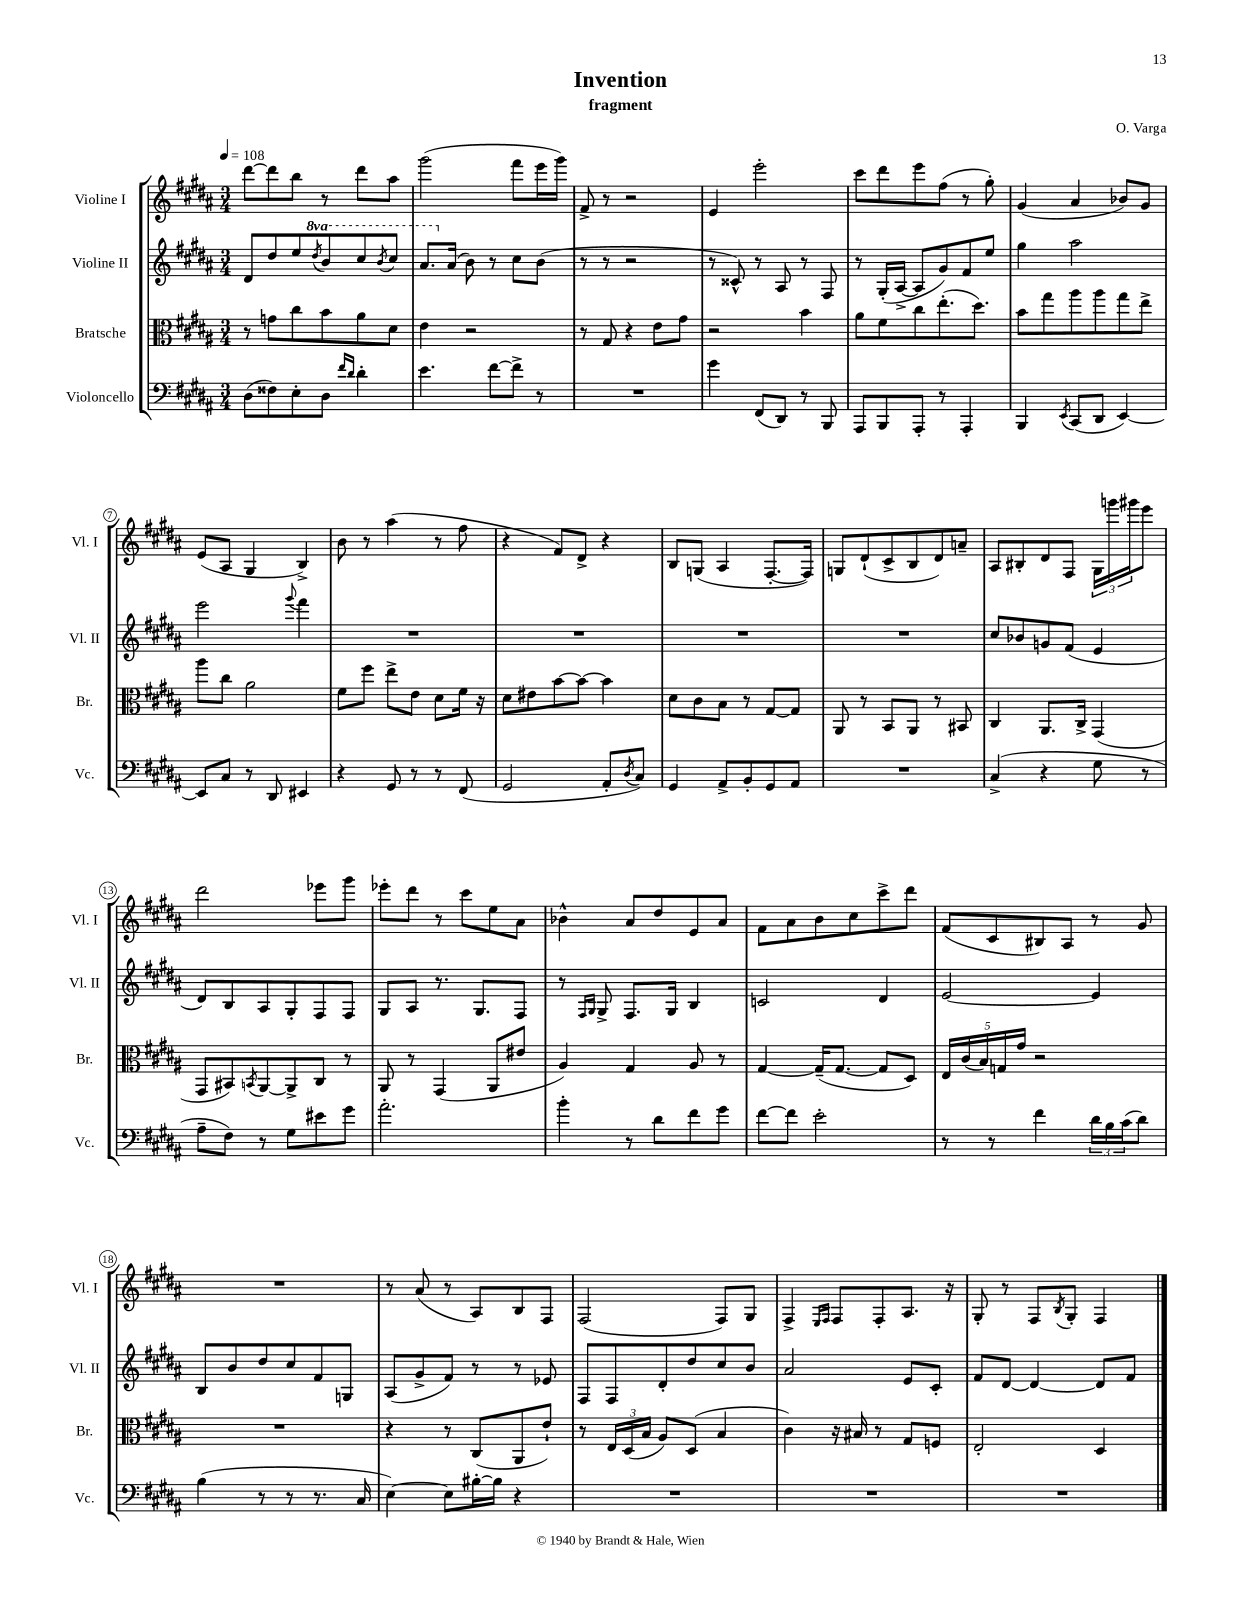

**kern	**kern	**kern	**kern
*staff4	*staff3	*staff2	*staff1
*clefF4	*clefC3	*clefG2	*clefG2
*k[f#c#g#d#a#]	*k[f#c#g#d#a#]	*k[f#c#g#d#a#]	*k[f#c#g#d#a#]
*M3/4	*M3/4	*M3/4	*M3/4
*MM108	*MM108	*MM108	*MM108
(8D#	8r	8d#	[8ddd#
8F##)	8g	8dd#	8ddd#]
8E'	8cc#	8ee	8bb
.	.	8qddd#	.
8D#	8b	8bb	8r
16qqf#	.	.	.
16qqd#	.	.	.
4d#'	8a#	8ccc#	8ddd#
.	.	8qbb	.
.	8d#	8ccc#	8aa#
=	=	=	=
4.e	4e	8.aa#	(2ggg#
.	.	(16a#	.
.	2r	8b)	.
[8f#	.	8r	.
8f#^]	.	8cc#	8fff#
8r	.	(8b	16eee
.	.	.	16ggg#)
=	=	=	=
2.r	8r	8r	8f#^
.	8G#	8r	8r
.	4r	2r	2r
.	8e	.	.
.	8g#	.	.
=	=	=	=
4g#	2r	8r	4e
.	.	8c##^^)	.
(8FF#	.	8r	2eee'
8DD#)	.	8A#	.
8r	4b	8r	.
8BBB	.	8F#	.
=	=	=	=
8AAA#	8a#	8r	8ccc#
8BBB	8f#	(16G#'	8ddd#
.	.	[16A#^	.
8AAA#'	8cc#	8A#]	8eee
8r	(8.ee'	8g#)	(8ff#
4AAA#'	.	8f#	8r
.	8.dd#)	.	.
.	.	8ee	8gg#')
=	=	=	=
4BBB	8b	4gg#	(4g#
.	8gg#	.	.
8qEE	.	.	.
(8CC#	8aa#	2aa#	4a#
8DD#	8aa#	.	.
[4EE)	8gg#	.	8b-)
.	8ee^	.	8g#
=	=	=	=
8EE]	8aa#	2eee	(8e
8C#	8cc#	.	8A#
8r	2a#	.	4G#
8DD#	.	.	.
.	.	8qqggg#	.
4EE#	.	4fff#	4B^)
=	=	=	=
4r	8f#	2.r	8b
.	8ff#	.	8r
8GG#	8ee^	.	(4aa#
8r	8e	.	.
8r	8d#	.	8r
(8FF#	16f#	.	8ff#
.	16r	.	.
=	=	=	=
2GG#	8d#	2.r	4r
.	8e#	.	.
.	[8b	.	8f#)
.	8b_	.	8d#^
8AA#'	4b]	.	4r
8qD#	.	.	.
8C#)	.	.	.
=	=	=	=
4GG#	8d#	2.r	8B
.	8c#	.	(8G
8AA#^	8B	.	4A#
8BB'	8r	.	.
8GG#	[8G#	.	[8.F#'
8AA#	8G#]	.	.
.	.	.	16F#])
=	=	=	=
2.r	8AA#	2.r	8G
.	8r	.	(8d#`
.	8BB	.	8c#^
.	8AA#	.	8B
.	8r	.	8d#)
.	8BB#	.	8a~
=	=	=	=
(4C#^	4C#	8cc#	8A#
.	.	8b-	8B#'
4r	8.AA#	8g	8d#
.	.	(8f#	8F#
.	16C#^	.	.
8G#	(4GG#	4e	24G#
.	.	.	24ggg
.	.	.	24ggg#
8r	.	.	8eee
=	=	=	=
8A#~	8GG#	8d#)	2ddd#
8F#)	8BB#)	8B	.
.	8qBB	.	.
8r	[8AA#	8A#	.
8G#	8AA#^]	8G#'	.
8e#	8C#	8F#	8eee-
8g#	8r	8F#	8ggg#
=	=	=	=
2.a#'	8AA#	8G#	8eee-'
.	8r	8A#	8ddd#
.	(4GG#	8.r	8r
.	.	.	8ccc#
.	.	8.G#	.
.	8AA#	.	8ee
.	8e#	8F#	8a#
=	=	=	=
4b'	4A#)	8r	4b-^^
.	.	16qqF#	.
.	.	16qqG#	.
.	.	8G#^	.
8r	4G#	8.F#	8a#
8d#	.	.	8dd#
.	.	16G#	.
8f#	8A#	4B	8e
8g#	8r	.	8a#
=	=	=	=
[8f#	[4G#	2c	8f#
8f#]	.	.	8a#
2e'	(16G#~]	.	8b
.	[8.G#	.	.
.	.	.	8cc#
.	8G#]	4d#	8ccc#^
.	8D#)	.	8ddd#
=	=	=	=
8r	20E	[2e	(8f#
.	(20c#	.	.
.	20B)	.	.
8r	.	.	8c#
.	20G	.	.
.	20g#	.	.
4f#	2r	.	8B#)
.	.	.	8A#
24d#	.	4e]	8r
24B	.	.	.
(24c#	.	.	.
8d#)	.	.	8g#
=	=	=	=
(4B	2.r	8B	2.r
.	.	8b	.
8r	.	8dd#	.
8r	.	8cc#	.
8.r	.	8f#	.
.	.	8G	.
16C#	.	.	.
=	=	=	=
[4E)	4r	(8A#	8r
.	.	8g#^	(8a#
8E]	8r	8f#)	8r
[16B#'	(8C#	8r	8A#)
16B#]	.	.	.
4r	8AA#	8r	8B
.	8e`)	8e-	8F#
=	=	=	=
2.r	8r	8F#	(2F#
.	24E	8F#	.
.	(24D#	.	.
.	24B	.	.
.	8A#)	8d#'	.
.	(8D#	8dd#	.
.	4B	8cc#	8F#)
.	.	8b	8G#
=	=	=	=
2.r	4c#)	2a#	4F#^
.	.	.	16qqE
.	.	.	16qqF#
.	16r	.	8F#
.	16B#	.	.
.	8r	.	8F#'
.	8G#	8e	8.A#
.	8F	8c#'	.
.	.	.	16r
=	=	=	=
2.r	2E'	8f#	8G#'
.	.	[8d#	8r
.	.	4d#_	8F#
.	.	.	8qB
.	.	.	8G#'
.	4D#	8d#]	4F#
.	.	8f#	.
==	==	==	==
*-	*-	*-	*-
